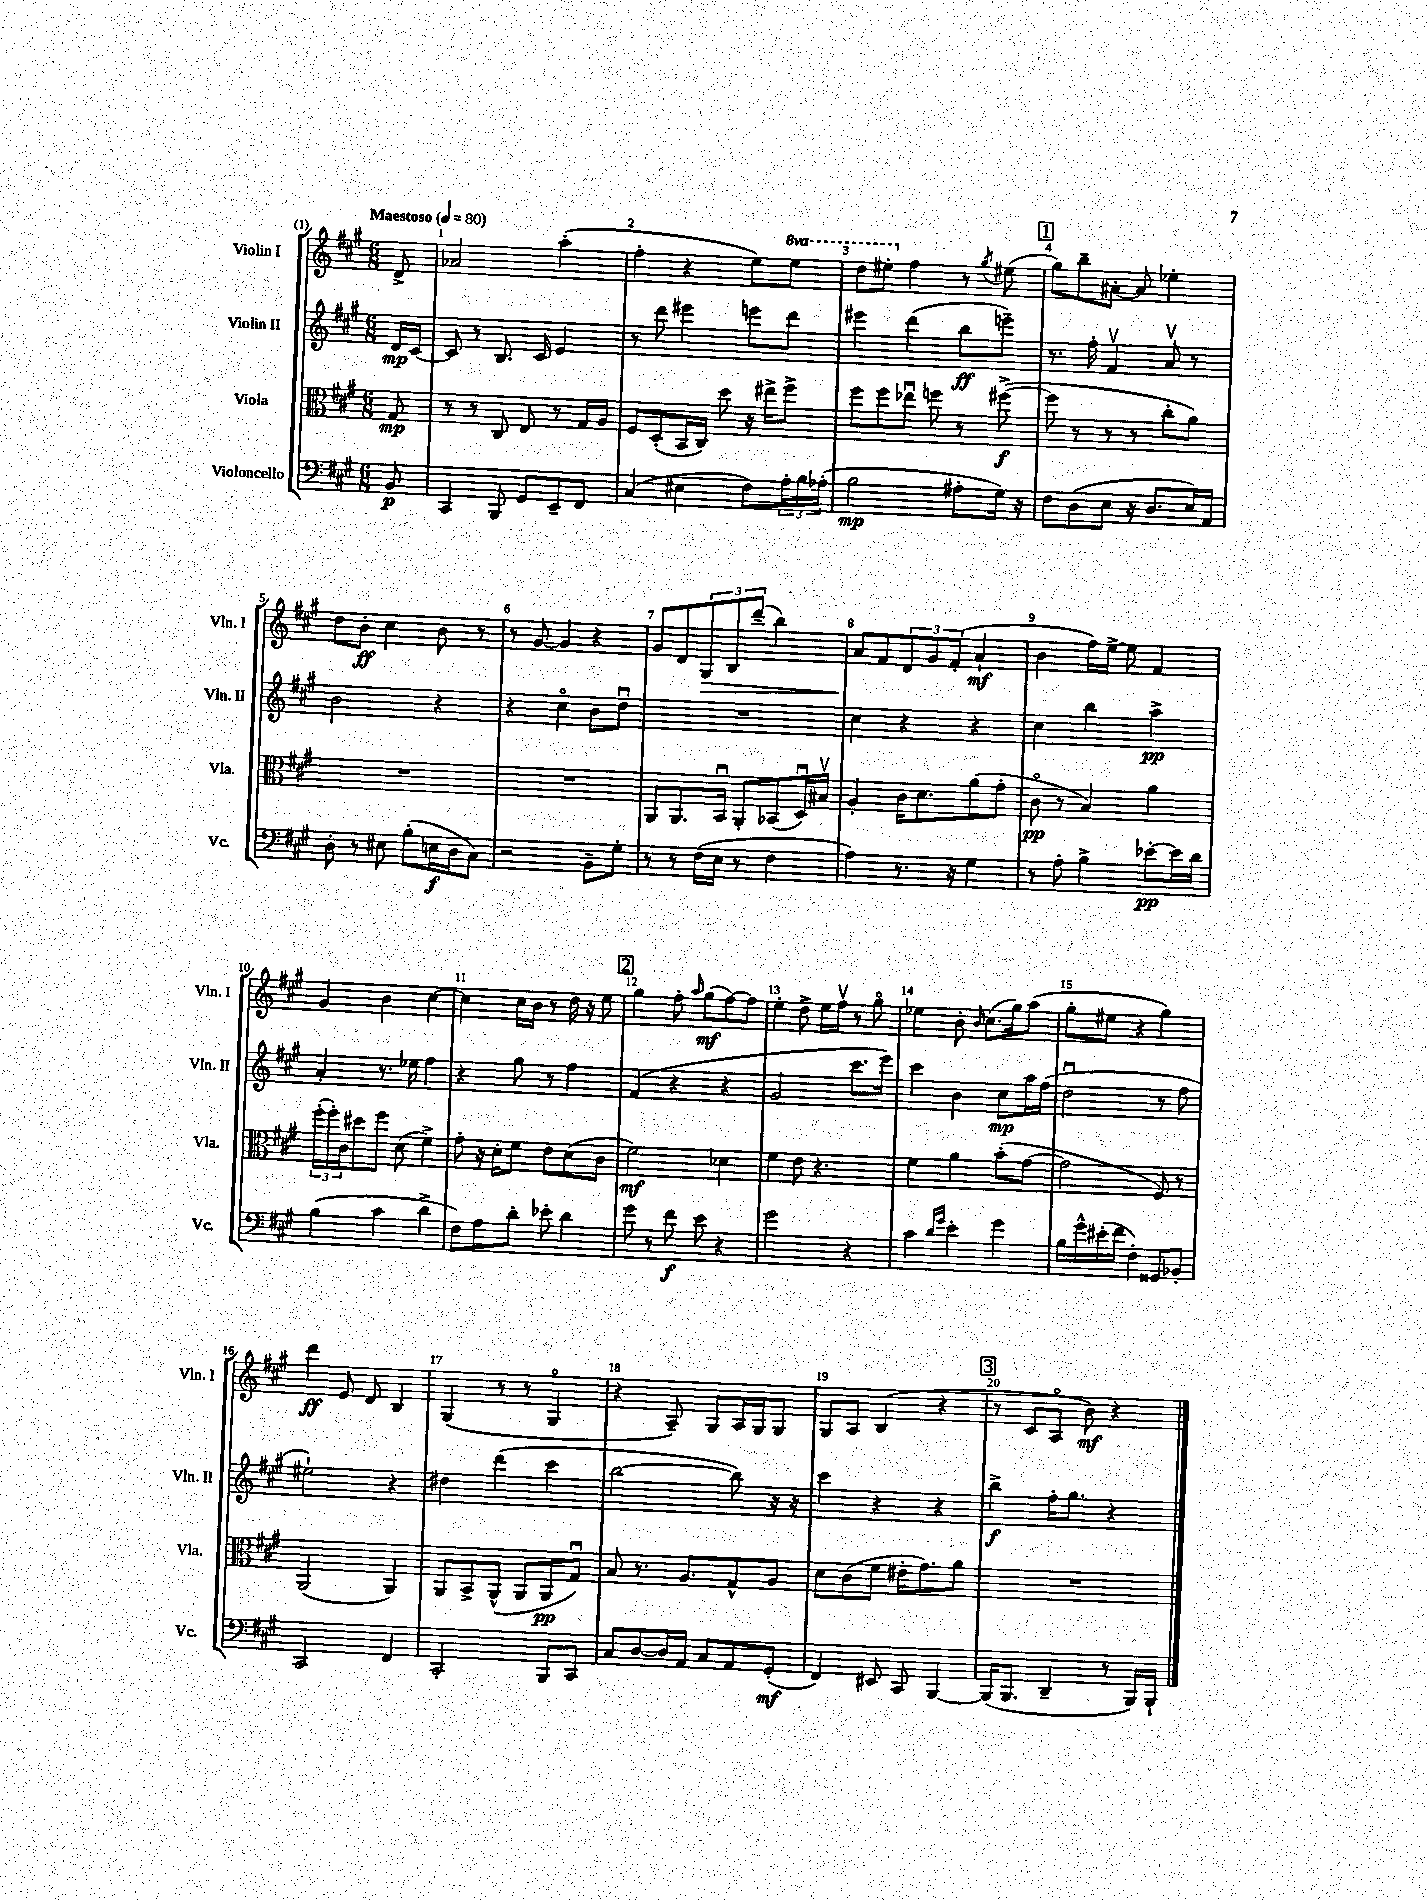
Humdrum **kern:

**kern	**kern	**kern	**kern
*staff4	*staff3	*staff2	*staff1
*clefF4	*clefC3	*clefG2	*clefG2
*k[f#c#g#]	*k[f#c#g#]	*k[f#c#g#]	*k[f#c#g#]
*M6/8	*M6/8	*M6/8	*M6/8
*MM80	*MM80	*MM80	*MM80
8BB	8G#	16d	8d^
.	.	[16c#	.
=	=	=	=
4CC#	8r	8c#]	2a-
.	8r	8r	.
8BBB	8C#	8.B	.
8GG#	8E	.	.
.	.	16c#	.
8EE~	8r	4e	(4aa'
8FF#	16G#	.	.
.	16A	.	.
=	=	=	=
(4C#	8F#	8r	4ff#'
.	(8D'	8ddd	.
4E#	16BB	4eee#	4r
.	16C#)	.	.
.	8dd	.	.
8F#)	16r	8eee	8ee)
.	16ee#^	.	.
24A'	8ff#^	8ddd	8eee
24B	.	.	.
(24A-'	.	.	.
=	=	=	=
2B	8ff#	4eee#	8ddd
.	8ff#	.	8eee#'
.	8ee-u	(4ddd	4ff#
.	8ff	.	.
8A#'	8r	8bb	8r
.	.	.	8qgg#
16G#)	([8ff#^	8eee~)	(8ee#
16r	.	.	.
=	=	=	=
8F#	8ff#]	8.r	8gg#)
(8D	8r	.	8bb~
.	.	16ff#'	.
8E	8r	4f#v	[8a#'
16r	8r	.	8a#]
8.D	.	.	.
.	8cc#'	8av	4ee-'
16E)	8a)	8r	.
16AA	.	.	.
=	=	=	=
8D'	2.r	2b	8dd
8r	.	.	8b'
8E#	.	.	4cc#
(8B'	.	.	.
16E	.	4r	8b
16D	.	.	.
8C#)	.	.	8r
=	=	=	=
2r	2.r	4r	8r
.	.	.	[8g#
.	.	4cc#o	4g#]
8BB~	.	8b	4r
8G#'	.	8ddu	.
=	=	=	=
8r	8AA	2.r	8g#
8r	8.AA	.	8d
(16F#	.	.	12G#
16E	16BBu	.	.
.	.	.	12B
8r	8AA'	.	.
.	.	.	(12ddd~
4F#	(8BB-	.	4bb)
.	16Du)	.	.
.	16B#v	.	.
=	=	=	=
4A)	4A'	4cc#	8a
.	.	.	8f#
8.r	16c#	4r	12d
.	8.d	.	.
.	.	.	12g#
.	.	.	(12f#'
16r	.	.	.
4G#	(8a	4r	4a`
.	8g#'	.	.
=	=	=	=
8r	8c#o	4cc#	4b
8A'	8r	.	.
4B^	4B)	4bb	16ff#)
.	.	.	[16ee^
.	.	.	8ee]
[8e-'	4a	4aa^	4f#
16e-]	.	.	.
16d	.	.	.
=	=	=	=
(4B	(24ff#'	4a'	4g#
.	24ff#')	.	.
.	24c#	.	.
.	8dd#	.	.
4c#	8ff#	8.r	4b
.	(8d	.	.
.	.	16ee-	.
4d^	4f#^)	4ff#	[4cc#
=	=	=	=
8F#)	8g#'	4r	4cc#]
8A	16r	.	.
.	16d'	.	.
8d'	8f#	8gg#	16cc#
.	.	.	16b
8e-'	8e	8r	8r
4d	(8d	4ff#	16dd
.	.	.	16r
.	8c#	.	8ee
=	=	=	=
8g#	2f#)	(4f#	4gg#
8r	.	.	.
8f#	.	4r	8ff#'
.	.	.	16qqaa
8e	.	.	(8gg#
4r	4d-	4r	[8ff#)
.	.	.	8ff#]
=	=	=	=
2g#	4f#	2g#	4ee'
.	8e	.	8dd^
.	4.r	.	16ee
.	.	.	16ff#v
4r	.	8.ccc#	8r
.	.	.	8gg#o
.	.	16eee)	.
=	=	=	=
4c#	4f#	4ccc#	4ee-
16qqd	.	.	.
16qqg#	.	.	.
4e'	4a	4b	8b'
.	.	.	16qqb
.	.	.	(8.cc#
4g#	(8b'	8cc#	.
.	.	.	16gg#)
.	[8g#	16aa	(8aa
.	.	(16ff#	.
=	=	=	=
16B	2g#]	2ddu	8gg#'
16g#^^	.	.	.
(16e#'	.	.	8ee#
16f#	.	.	.
4F#')	.	.	4r
8GG##	8F#)	8r	4gg#)
8BB-'	8r	8ff#	.
=	=	=	=
2CC#	(2AA	2ee#`)	4ddd
.	.	.	8e
.	.	.	8d
4FF#	4AA)	4r	4B
=	=	=	=
2CC#'	8AA	4dd#	(4G#
.	8BB^	.	.
.	(8AA^^	(4ddd	8r
.	8AA	.	8r
8BBB	8AA	4ccc#	4G#o
8CC#	8G#u)	.	.
=	=	=	=
8C#	8B	[2bb	4r
[8D	8.r	.	.
16D]	.	.	8A~)
16AA	8.A	.	.
8C#	.	.	8G#
8AA	8G#^^	8bb])	16A
.	.	.	16G#
(8GG#'	8A	16r	8G#
.	.	16r	.
=	=	=	=
4FF#)	8d	4ccc#	8G#
.	(8c#	.	8A
8EE#	8f#	4r	(4B
8CC#	16e#'	.	.
.	8.g#)	.	.
[4BBB	.	4r	4r
.	8a	.	.
=	=	=	=
(16BBB]	2.r	4bb^	8r
8.BBB	.	.	.
.	.	.	8c#
4DD~	.	16ff#'	8Ao
.	.	8.gg#	.
.	.	.	8b)
8r	.	4r	4r
16BBB)	.	.	.
16BBB`	.	.	.
==	==	==	==
*-	*-	*-	*-
